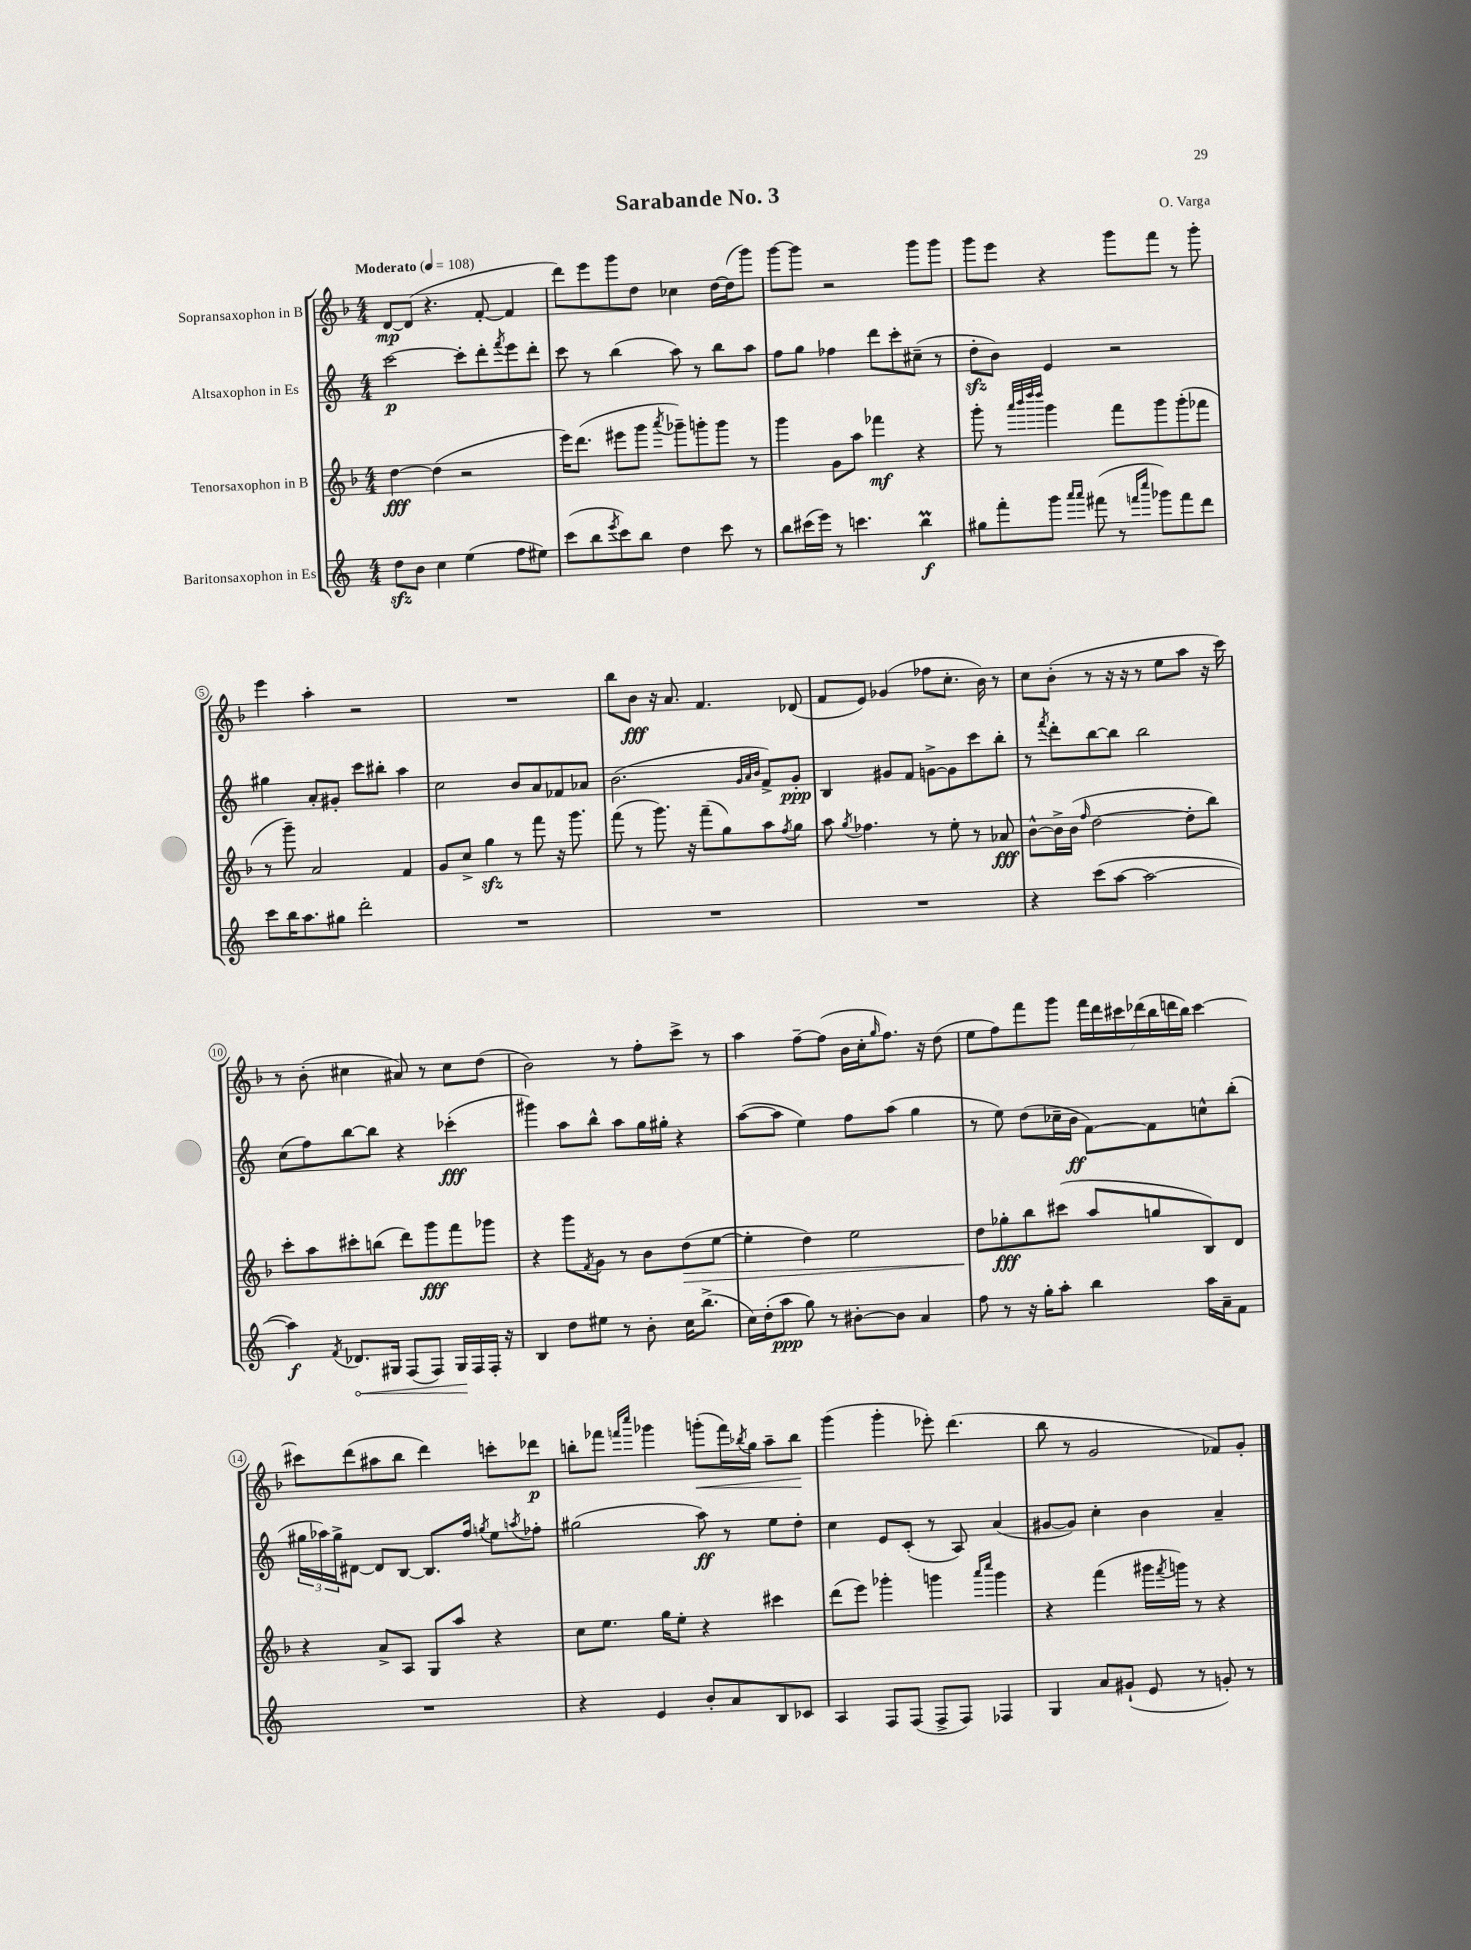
\header { title = "Sarabande No. 3" composer = "O. Varga" }
<<
\new StaffGroup <<
\new Staff = "s0" \with { instrumentName = "Sopransaxophon in B" } {
    \clef treble \key f \major \numericTimeSignature \time 4/4 \tempo "Moderato" 4 = 108
    d'8~\mp d'8( r4. f'8~-. f'4 |
    d'''8) e'''8 g'''8 d''8 ces''4 d''16~ d''16( g'''8) |
    g'''8~ g'''8 r2 g'''8 g'''8 |
    g'''8 e'''8 r4 g'''8 f'''8 r8 g'''8-. |
    e'''4 a''4-. r2 |
    R1 |
    bes''8 bes'8\fff r16 a'8. f'4. des'8( |
    f'8 e'8) ges'4( fes''8 c''8.-. bes'16) r8 |
    c''8 bes'8-.( r8 r16 r16 r8 e''8 a''8 r16 c'''16) |
    r8 bes'8-.( cis''4 ais'8) r8 cis''8 d''8( |
    bes'2) r8 f''8-. c'''8-> r8 |
    a''4 f''8~-- f''8( bes'16 c''16-. \grace { g''16 } f''8.) r16 d''8( |
    e''8 f''8) f'''8 g'''8 \tuplet 7/4 { f'''16 d'''16 cis'''16 des'''16( bes''16 d'''16 bes''16) } cis'''4~ |
    cis'''8 d'''8( ais''8 bes''8 d'''4) c'''8-. des'''8\p |
    b''8-. fes'''8 \grace { f'''16 c''''16 } ges'''4 g'''8-.\<( f'''16) \acciaccatura { bes''8 } g''16 a''8-- bes''8\! |
    g'''4( g'''4-. ees'''8-.) d'''4.( |
    bes''8 r8 g'2 fes'8) g'8-. \bar "|." |
}
\new Staff = "s1" \with { instrumentName = "Altsaxophon in Es" } {
    \clef treble \key c \major \numericTimeSignature \time 4/4
    c'''2~\p c'''8-. d'''8-. \acciaccatura { f'''8 } e'''8 d'''8-. |
    c'''8 r8 b''4( a''8) r8 b''8 a''8 |
    f''8 g''8 fes''4 d'''8 c'''8-. cis''8--( r8 |
    d''8-.\sfz b'8) e'4 r2 |
    gis''4 a'8-. gis'8-. c'''8 bis''8-. a''4 |
    c''2 b'8 a'8 fes'8 aes'8 |
    b'2.( \grace { g'32 a'32 b'32 } f'8->) g'8-.\ppp |
    b4 gis'8 f'8 g'8~-> g'8 c'''8 b''8-. |
    r8 \acciaccatura { f'''8 } d'''8-. b''8~ b''8 b''2 |
    c''8( f''8) b''8~ b''8 r4 ces'''4-.\fff( |
    gis'''4) a''8 b''8-^ a''8 g''16 gis''16-. r4 |
    a''8~( a''8 e''4) f''8 a''8( g''4 |
    r8 e''8) d''8( ces''16-- b'16\ff f'8~) f'8 c''8-^ b''8-.( |
    \tuplet 3/2 { gis''16 aes''16) gis''16-> } dis'8~ dis'8 b8~ b8. f''16 \acciaccatura { g''8 } e''8 \acciaccatura { a''8 } fes''8-. |
    gis''2( a''8\ff) r8 e''8 d''8-. |
    c''4 e'8 c'8-.( r8 a8) a'4( |
    gis'8~ gis'8) c''4-. b'4 a'4-- \bar "|." |
}
\new Staff = "s2" \with { instrumentName = "Tenorsaxophon in B" } {
    \clef treble \key f \major \numericTimeSignature \time 4/4
    d''4~\fff d''4( r2 |
    e'''16) d'''8.( eis'''8 g'''8 \acciaccatura { a'''8 } ges'''8--) g'''8-. g'''8 r8 |
    g'''4 g'8 a''8 fes'''4\mf r4 |
    g'''8-. r8 \grace { a'''32 bes'''32 d''''32 d''''32 } g'''4 f'''8 g'''8 g'''8-.( fes'''8 |
    r8 g'''8--) a'2 f'4 |
    g'8 c''8-> g''4\sfz r8 f'''8 r16 g'''8. |
    f'''8( r8 g'''8.) r16 f'''8--( g''8) a''8 \acciaccatura { f''8 } g''8 |
    a''8 \acciaccatura { g''8 } fes''4. r8 e''8-. r8 aes'8\fff |
    bes'8~-^ bes'16-> bes'16( \grace { f''16 } d''2~ d''8-. bes''8) |
    c'''8-. a''8 cis'''8-. b''8( d'''8) g'''8\fff f'''8 ges'''8 |
    r4 g'''8 \acciaccatura { f'8 } g'8 r8 bes'8 d''8\>( e''8~ |
    e''4-. d''4) e''2 |
    d''8\! ges''8-.\fff bes''8 cis'''8( a''8 g''8 bes8) d'8 |
    r4 a'8-> a8 g8 a''8 r4 |
    c''8 e''8. g''16 e''8-. r4 cis'''4 |
    d'''8( e'''8) ges'''4-. g'''4 \grace { a'''16 c''''16 } g'''4 |
    r4 f'''4( gis'''16 \acciaccatura { f'''8 } g'''16) r8 r4 \bar "|." |
}
\new Staff = "s3" \with { instrumentName = "Baritonsaxophon in Es" } {
    \clef treble \key c \major \numericTimeSignature \time 4/4
    d''8\sfz b'8 c''4 e''4( f''8 eis''8) |
    c'''8( b''8 \acciaccatura { e'''8 } c'''8) b''8 d''4 c'''8 r8 |
    b''8 cis'''16( e'''16) r8 c'''4. b''4\prall\f |
    gis''8 f'''8-. g'''8 \grace { a'''16 a'''16 } fis'''8( r8 \grace { f'''16 c''''16 } ges'''8) f'''8 d'''8 |
    c'''8 b''16 a''8. gis''8 d'''2-. |
    R1 |
    R1 |
    R1 |
    r4 c'''8( a''8~ a''2~ |
    a''4\f) \acciaccatura { f'8 } \once \override Hairpin.circled-tip = ##t des'8.\< gis16 f8( f8) gis16\! f16 f16-. r16 |
    b4 d''8 eis''8 r8 b'8-. c''16 b''8.->( |
    c''16) d''16-.( a''8\ppp g''8) r8 bis'8~-. bis'8 a'4 |
    f''8 r8 r16 g''16-. a''8-. b''4 a''16 a'16-- f'8 |
    R1 |
    r4 e'4 b'8-. a'8 b8 ces'8 |
    a4 f8 f8( f8-> f8) fes4 |
    g4 a'8 gis'8-!( e'8 r8 g'8-.) r8 \bar "|." |
}
>>
>>
\layout { \context { \Score \override BarNumber.stencil = #(make-stencil-circler 0.1 0.3 ly:text-interface::print) } }
